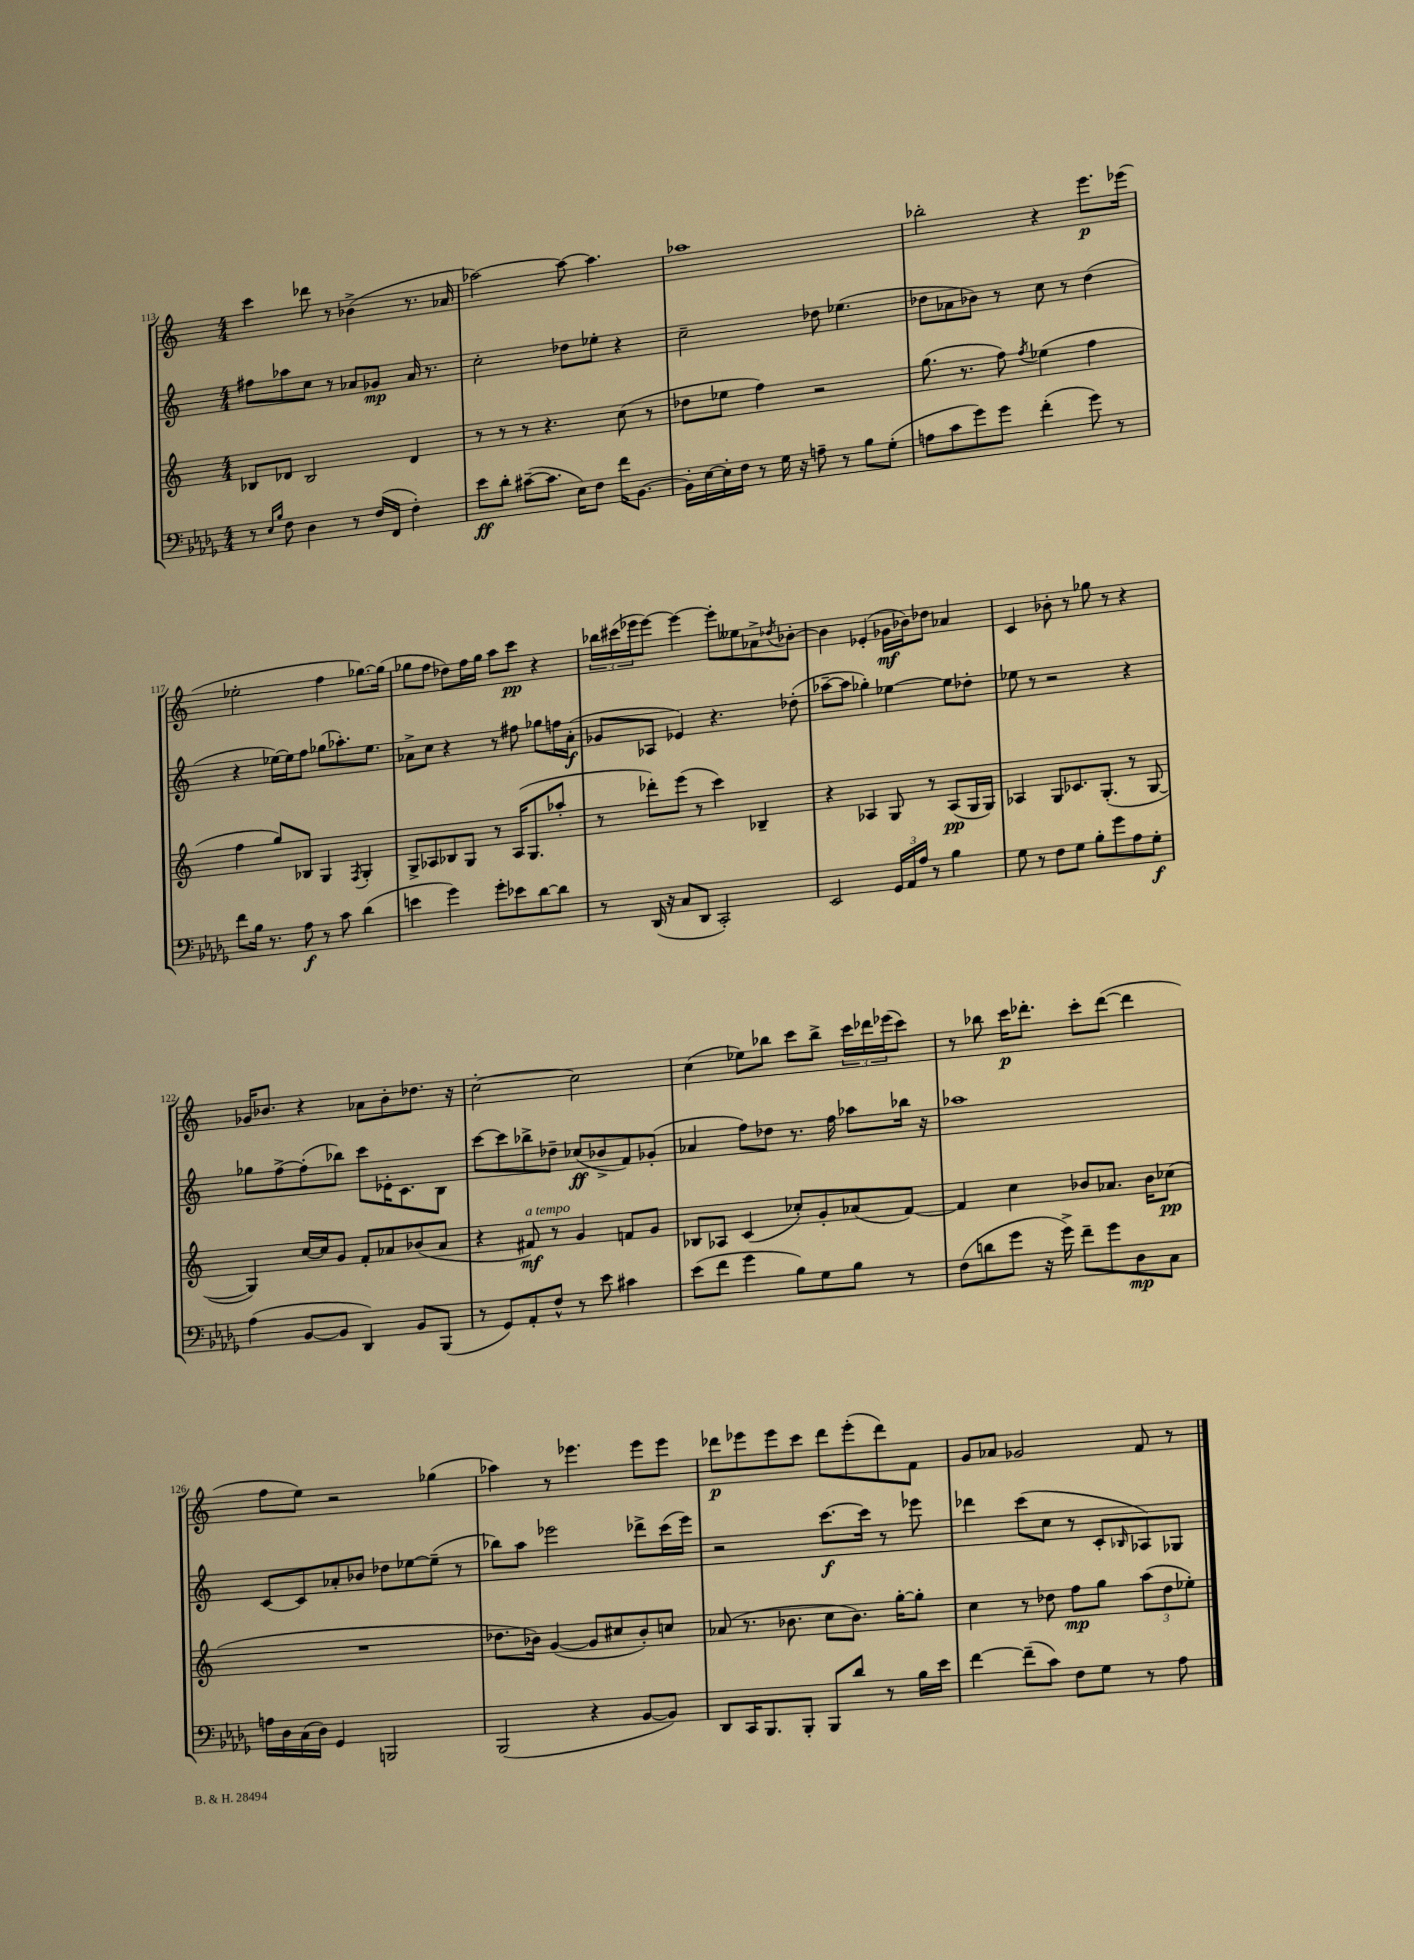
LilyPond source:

<<
\new StaffGroup <<
\new Staff = "s0" {
    \clef treble \key c \major \numericTimeSignature \time 4/4
    c'''4 des'''8 r8 bes'4->( r8. aes'16 |
    aes''2~) aes''8~ aes''4. |
    aes''1 |
    bes''2-. r4 e'''8.\p ees'''16( |
    ees''2-. f''4 ges''8.~) ges''16( |
    ges''8 f''8 des''8) f''16 ges''16 a''8 c'''8\pp r4 |
    \tuplet 3/2 { bes''16 cis'''16( ees'''16 } ees'''8~) ees'''4~ ees'''8-. eeses''8 aes'8-> \acciaccatura { des''8 } bes'8~-. |
    bes'4 ees'4-.( ges'16\mf bes'16) des''8 aes'4 |
    c'4 bes'8-. r8 ges''8 r8 r4 |
    ges'16 bes'8. r4 aes'8 bes'8-. des''8. r16 |
    c''2~-. c''2 |
    c''4( ees''8) bes''8 c'''8 bes''8-> \tuplet 3/2 { c'''16 des'''16 ees'''16( } c'''8) |
    r8 bes''8 c'''16\p des'''8.-. c'''8-. des'''8~( des'''4 |
    f''8 e''8) r2 ges''4( |
    aes''4) r8 ees'''4. ees'''8 ees'''8 |
    des'''8\p ees'''8 ees'''8 c'''8 des'''8 ees'''8-.( des'''8) f'8 |
    g'8 aes'8 ges'2 f'8 r8 \bar "|." |
}
\new Staff = "s1" {
    \clef treble \key c \major \numericTimeSignature \time 4/4
    fis''8 aes''8 c''8 r8 aes'8 ges'8\mp aes'16 r8. |
    c''2-. des''8 ees''8-. r4 |
    c''2-- des''8 ees''4.( |
    des''8 aes'8 bes'8) r8 c''8 r8 des''4( |
    r4 ees''16~) ees''16 f''8 ges''8( aes''8.-.) ees''8. |
    aes'8-> c''8 r4 r8 fis''8 ges''8 f''16 aes'16-.\f( |
    ges'8 aes8 ees'4) r4. des''8-.( |
    aes''8~-- aes''8 ges''4-.) ees''4~ ees''8 des''8-. |
    ees''8 r8 r2 r4 |
    ges''8 f''8~-> f''8-.( bes''8) c'''8 ees'16-. c'8. b8 |
    c'''8~ c'''8 bes''8-> des''8-- ces''8\ff( bes'8-> f'8) ges'8-.( |
    aes'4 f''8) des''8 r8. f''16 aes''8 bes''16 r16 |
    aes''1 |
    c'8~ c'8 aes'8-. bes'8 des''8 ees''8~ ees''8--( r8 |
    bes''8) a''8 ees'''2 des'''8-> c'''16( ees'''16) |
    r2 c'''8.~\f c'''16 r8 ees'''8 |
    des'''4 c'''8( c''8 r8 c'8-. \grace { bes16 } aes8) ges8 \bar "|." |
}
\new Staff = "s2" {
    \clef treble \key c \major \numericTimeSignature \time 4/4
    bes8 des'8 bes2 des'4 |
    r8 r8 r8 r4. c''8( r8 |
    des''8 ees''8 f''4) r2 |
    g''8.( r8. f''8) \acciaccatura { f''8 } ees''4( f''4 |
    f''4 g''8) bes8 g4 \acciaccatura { f8 } g4-. |
    g8-> aes8 bes8 g8 r8 aes16( g8. aes''8-. |
    r8 des'''8-.) e'''8( r8 c'''4) bes4-- |
    r4 aes4 g8 r8 aes8\pp( g16 g16) |
    aes4 g8 ces'8. g8.-.( r8 g8~ |
    g4) c''16~ c''16 g'8 f'8-. aes'8 bes'8( aes'8 |
    r4 fis'8\mf^\markup { \italic "a tempo" }) r8 g'4 f'8 g'8 |
    bes8 aes8 c'4( ces''8-.) g'8-. aes'8( f'8~) |
    f'4 c''4 bes'8 aes'8. bes'16 ces''8\pp( |
    R1 |
    des''8. bes'16) g'4~( g'8 cis''8 bes'8-.) c''8 |
    aes'8( r8. bes'8. c''8 bes'8.) g''16~-. g''8-. |
    c''4 r8 des''8 f''8\mp g''8 \tuplet 3/2 { a''8( des''8 ees''8-.) } \bar "|." |
}
\new Staff = "s3" {
    \clef bass \key des \major \numericTimeSignature \time 4/4
    r8 \grace { ees16 bes16 } f8 des4 r8 f16( f,16 f4-.) |
    ees'8\ff des'8-. cis'8~--( cis'8. ees16) f8 f'16 bes,8.~ |
    bes,16-. ees16~ ees16-. f16 r8 ges16 r16 a8-- r8 bes8 ges8-.( |
    a8 c'8 ges'8) ges'8 f'4-.( ges'8) r8 |
    f'8 bes16 r8. aes8\f r8 c'8 des'4( |
    e'4 ges'4) ges'8-. ees'8 des'8~ des'8 |
    r8 des,16( r16 c8 des,8 c,2-.) |
    ees,2 \tuplet 3/2 { ges,16 aes,16 aes16 } r8 bes4 |
    ges8 r8 f8 ges8 bes8-. ges'8 aes8 ges8-.\f |
    aes4( bes,8~ bes,8 des,4) bes,8 bes,,8( |
    r8 ges,8) aes,8-. f8-^ r8 ees'8 cis'4 |
    ees'8( f'8 ges'4 bes8) ges8 bes8 r8 |
    f8( d'8 ges'8 r16 ges'16->) f'8-- ges'8 des8\mp c8 |
    a16 des16 c16( des16) ges,4 b,,2 |
    bes,,2( r4 bes,8~ bes,8) |
    des,8 c,16 bes,,8. bes,,8-. bes,,8 des'8 r8 bes16 ees'16 |
    f'4~ f'8--( c'8) f8 ges8 r8 aes8 \bar "|." |
}
>>
>>
\layout { \context { \Score currentBarNumber = #113 } }
